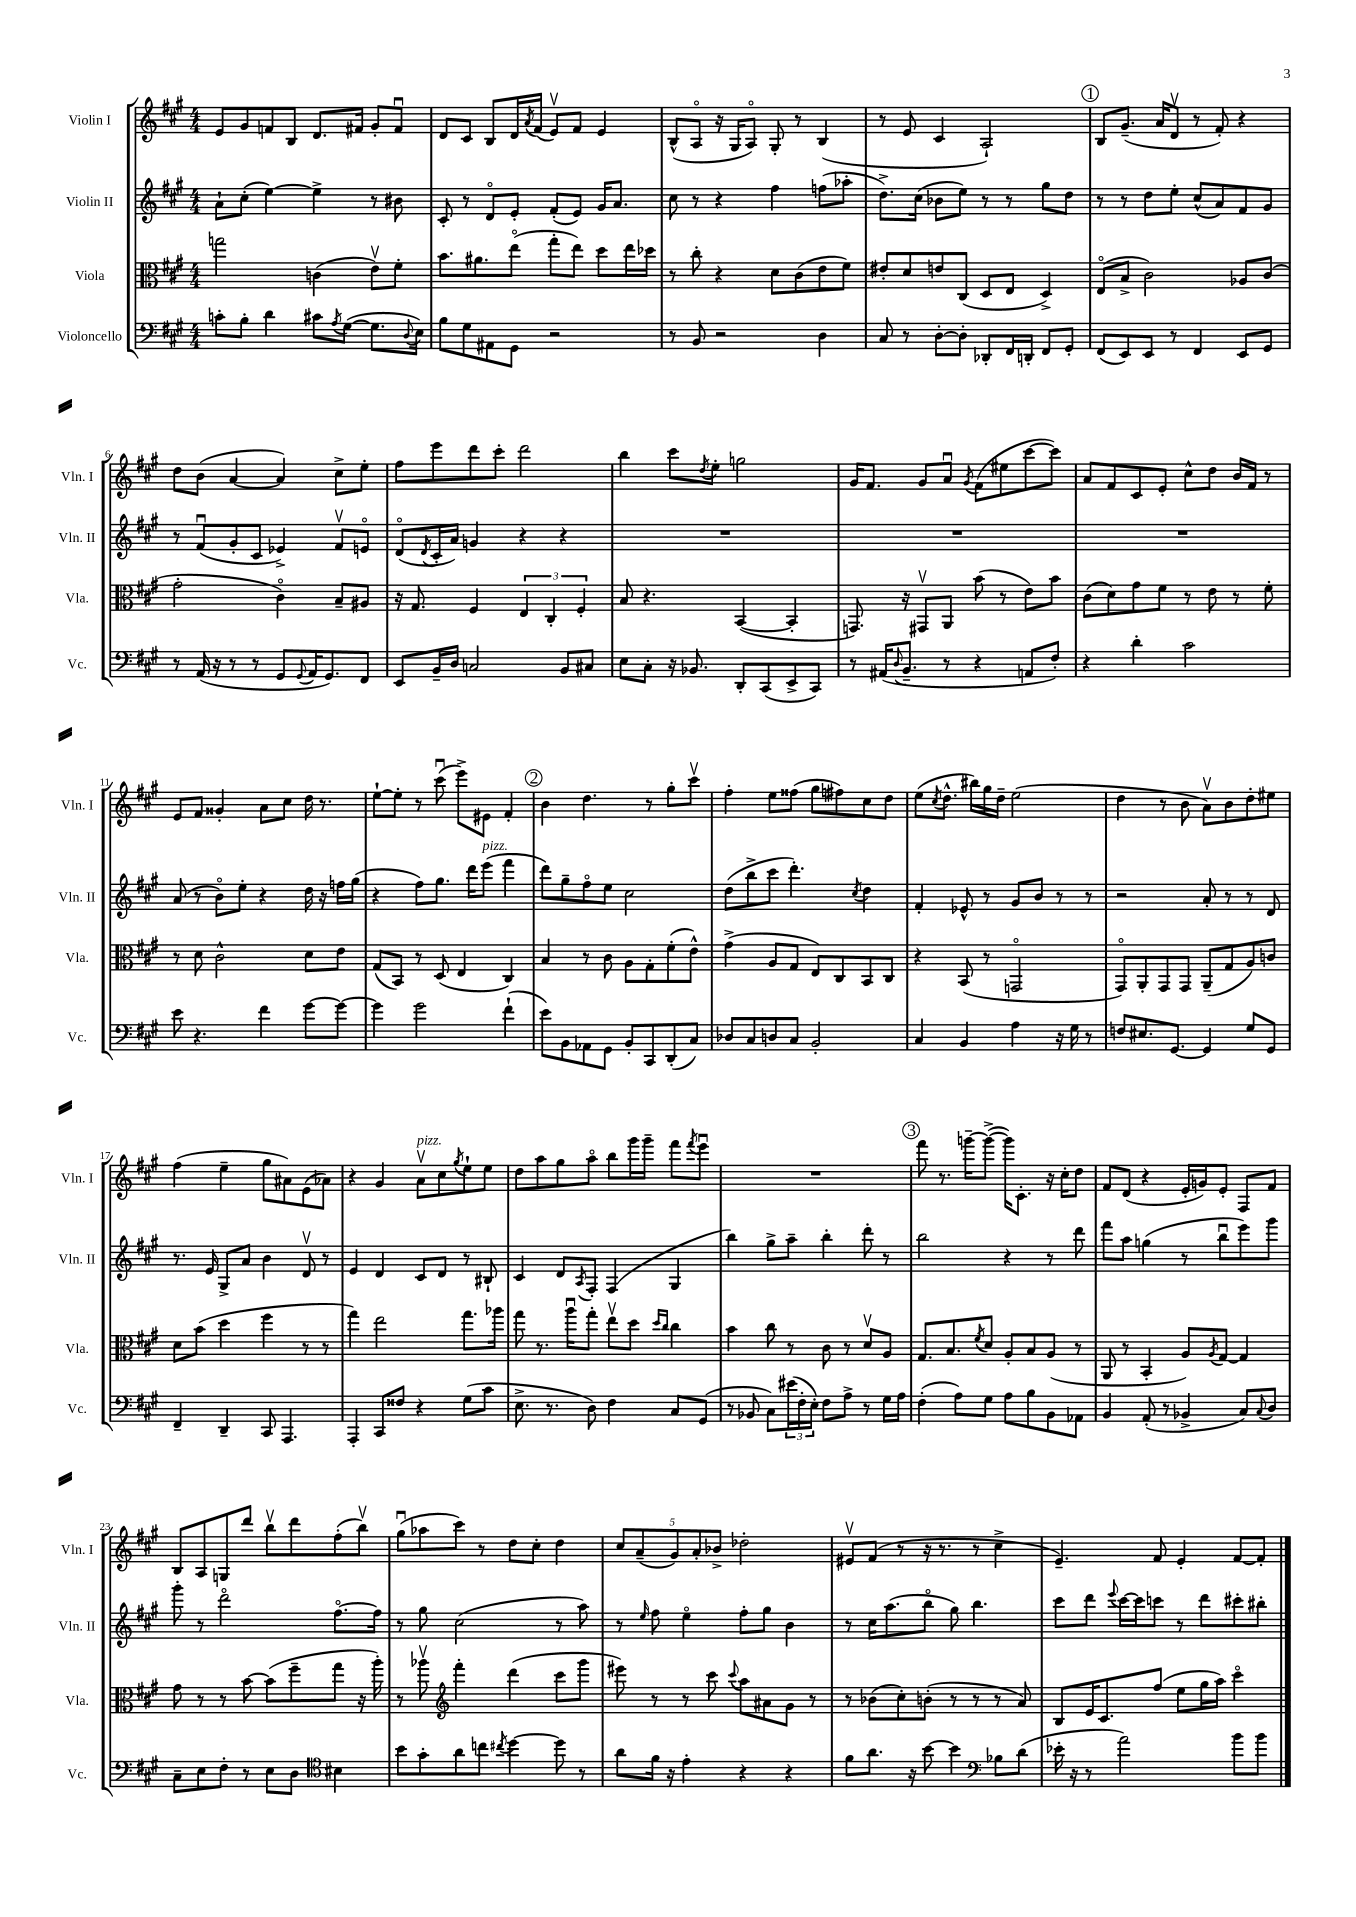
<<
\new StaffGroup <<
\new Staff = "s0" \with { instrumentName = "Violin I" shortInstrumentName = "Vln. I" } {
    \clef treble \key a \major \numericTimeSignature \time 4/4
    e'8 gis'8 f'8 b8 d'8. fis'16 gis'8-. fis'8\downbow |
    d'8 cis'8 b8 d'16 \acciaccatura { a'8 } fis'16( e'8\upbow) fis'8 e'4 |
    b8-^( a8\flageolet r16 gis16 a8\flageolet) gis8-. r8 b4( |
    r8 e'8 cis'4 a2-!) |
    \mark \markup { \circle "1" } b8 gis'8.--( a'16 d'8\upbow r8 fis'8-.) r4 |
    d''8 b'8( a'4~ a'4) cis''8-> e''8-. |
    fis''8 e'''8 d'''8 cis'''8-. d'''2 |
    b''4 cis'''8 \acciaccatura { d''8 } e''8-. g''2 |
    gis'16 fis'8. gis'8 a'8\downbow \acciaccatura { gis'8 } fis'8( eis''8 cis'''8~ cis'''8) |
    a'8 fis'8 cis'8 e'8-. cis''8-^ d''8 b'16 fis'16 r8 |
    e'8 fis'8 gisis'4-. a'8 cis''8 d''16 r8. |
    e''8~-! e''8-. r8 cis'''8\downbow( e'''8->) eis'8 fis'4-. |
    \mark \markup { \circle "2" } b'4 d''4. r8 gis''8-. cis'''8\upbow |
    fis''4-. e''8 fisis''8( gis''8 fis''8) cis''8 d''8 |
    e''8( \acciaccatura { cis''8 } d''8.-^ bis''16) gis''16 d''16-- e''2( |
    d''4 r8 b'8 a'8\upbow) b'8 d''8-. eis''8 |
    fis''4( e''4-- gis''8 ais'8) e'8( aes'8) |
    r4 gis'4 a'8\upbow^\markup { \italic "pizz." } cis''8 \acciaccatura { gis''8 } e''8-! e''8 |
    d''8 a''8 gis''8 a''8\flageolet b''8 gis'''16 gis'''16-- fis'''8 \acciaccatura { fis'''8 } e'''8\downbow |
    R1 |
    \mark \markup { \circle "3" } fis'''8 r8. g'''16~-- g'''8~->( g'''16) cis'8.-. r16 cis''16-. d''8 |
    fis'8 d'8( r4 e'16-. g'16) e'8-. fis8 fis'8 |
    b8 a8 g8 d'''8 b''8\upbow d'''8 fis''8-.( b''8\upbow) |
    gis''8\downbow( aes''8 cis'''8) r8 d''8 cis''8-. d''4 |
    \tuplet 5/4 { cis''8 a'8--( gis'8) a'8-. bes'8-> } des''2-. |
    eis'8\upbow fis'8( r8 r16 r8. r8 cis''4-> |
    e'4.--) fis'8 e'4-. fis'8~ fis'8-. \bar "|." |
}
\new Staff = "s1" \with { instrumentName = "Violin II" shortInstrumentName = "Vln. II" } {
    \clef treble \key a \major \numericTimeSignature \time 4/4
    a'8-! cis''8-.( e''4~) e''4-> r8 bis'8 |
    cis'8-. r8 d'8\flageolet e'8-. fis'8-.( e'8) gis'16 a'8. |
    cis''8 r8 r4 fis''4 f''8( aes''8-. |
    d''8.->) cis''16( bes'8 e''8) r8 r8 gis''8 d''8 |
    \mark \markup { \circle "1" } r8 r8 d''8 e''8-. cis''8-^( a'8) fis'8 gis'8 |
    r8 fis'8\downbow( gis'8-. cis'8 ees'4->) fis'8\upbow e'8\flageolet |
    d'8\flageolet( \acciaccatura { d'8 } cis'16-. a'16) g'4 r4 r4 |
    R1 |
    R1 |
    R1 |
    a'8( r8 b'8\flageolet) e''8-. r4 d''16 r16 f''16 gis''16( |
    r4 fis''8) gis''8. d'''16 e'''8^\markup { \italic "pizz." }( fis'''4 |
    \mark \markup { \circle "2" } d'''8) gis''8-- fis''8\flageolet e''8 cis''2 |
    d''8( b''8-> cis'''8 d'''4.-.) \acciaccatura { cis''8 } d''4 |
    fis'4-. ees'8-^ r8 gis'8 b'8 r8 r8 |
    r2 a'8-. r8 r8 d'8 |
    r8. e'16 gis8-> a'8 b'4 d'8\upbow r8 |
    e'4 d'4 cis'8 d'8 r8 bis8-! |
    cis'4 d'8 \acciaccatura { a8 } fis8-. fis4( gis4 |
    b''4) gis''8-> a''8-- b''4-. d'''8-. r8 |
    \mark \markup { \circle "3" } b''2 r4 r8 d'''8 |
    fis'''8 a''8 g''4( r8 b''8\downbow e'''8) gis'''8 |
    gis'''8-. r8 d'''2\flageolet fis''8.~\flageolet fis''16 |
    r8 gis''8 cis''2( r8 a''8) |
    r8 \grace { e''16 } fis''8 e''4\flageolet fis''8-. gis''8 b'4 |
    r8 cis''16 a''8.( b''8\flageolet gis''8) b''4. |
    cis'''8 d'''8 \appoggiatura { e'''8 } cis'''16~ cis'''16 c'''8 r8 d'''8 cis'''8-. bis''8-. \bar "|." |
}
\new Staff = "s2" \with { instrumentName = "Viola" shortInstrumentName = "Vla." } {
    \clef alto \key a \major \numericTimeSignature \time 4/4
    g''2 c'4( e'8\upbow) fis'8-. |
    b'8. ais'8. e''8\flageolet( gis''8-. e''8) d''8 e''16 des''16 |
    r8 cis''8-. r4 d'8 cis'8( e'8 fis'8) |
    eis'8-. d'8 e'8 cis8( d8 e8 d4->) |
    \mark \markup { \circle "1" } e8\flageolet( b8-> cis'2) aes8 cis'8( |
    gis'2-. cis'4\flageolet) b8-- ais8 |
    r16 gis8. fis4 \tuplet 3/2 { e4 cis4-. fis4-. } |
    b8 r4. b,4~( b,4-. |
    g,8.) r16 gis,8\upbow a,8 b'8( r8 e'8) b'8 |
    cis'8( d'8) gis'8 fis'8 r8 e'8 r8 fis'8-. |
    r8 d'8 cis'2-^ d'8 e'8 |
    gis8( b,8) r8 d8( e4 cis4) |
    \mark \markup { \circle "2" } b4 r8 cis'8 a8 gis8-. fis'8-.( e'8-^) |
    gis'4->( a8 gis8 e8) cis8 b,8 cis8 |
    r4 b,8( r8 g,2\flageolet |
    gis,8\flageolet) a,8-. gis,8 gis,8 a,8--( gis8 a8) c'8 |
    d'8 b'8( d''4 fis''4 r8 r8 |
    gis''4) e''2 gis''8. aes''16 |
    gis''8 r8. a''16\downbow gis''8-. e''8\upbow d''8 \grace { d''16 cis''16 } cis''4 |
    b'4 cis''8 r8 cis'8 r8 d'8\upbow a8 |
    \mark \markup { \circle "3" } gis8. b8. \acciaccatura { fis'8 } d'8 a8-. b8 a8( r8 |
    a,8 r8 b,4-. a8) \acciaccatura { a8 } gis8~ gis4 |
    gis'8 r8 r8 b'8~ b'8( fis''8-- gis''8 r16 a''16-.) |
    r8 aes''8\upbow \clef treble fis'''4-. d'''4( cis'''8 gis'''8 |
    eis'''8) r8 r8 cis'''8 \appoggiatura { cis'''8 } a''8 ais'8 gis'8 r8 |
    r8 bes'8( cis''8-.) b'8-.( r8 r8 r8 a'8) |
    b8 e'16 cis'8. fis''8( e''8 gis''16 a''16) cis'''4\flageolet \bar "|." |
}
\new Staff = "s3" \with { instrumentName = "Violoncello" shortInstrumentName = "Vc." } {
    \clef bass \key a \major \numericTimeSignature \time 4/4
    c'8-. b8-. d'4 cis'8 \acciaccatura { a8 } gis8~( gis8. \appoggiatura { d8 } e16) |
    b8 gis8 ais,8 gis,8 r2 |
    r8 b,8 r2 d4 |
    cis8 r8 d8~-. d8-. des,8-. fis,16 d,16-. fis,8 gis,8-. |
    \mark \markup { \circle "1" } fis,8( e,8) e,8 r8 fis,4 e,8 gis,8 |
    r8 a,16( r16 r8 r8 gis,8 \appoggiatura { gis,8 } a,16 gis,8.) fis,8 |
    e,8 b,16-- d16 c2 b,8 cis8 |
    e8 cis8-. r16 bes,8. d,8-. cis,8( e,8-> cis,8) |
    r8 ais,16( \appoggiatura { d8 } b,8.-- r8 r4 a,8 fis8-.) |
    r4 d'4-. cis'2 |
    e'8 r4. fis'4 gis'8~ gis'8~ |
    gis'4 gis'2 fis'4-!( |
    \mark \markup { \circle "2" } e'8) b,8 aes,8 gis,8 b,8-. cis,8 d,8-.( cis8) |
    des8 cis8 d8 cis8 b,2-. |
    cis4 b,4 a4 r16 gis16 r8 |
    f8 eis8. gis,8.~ gis,4 gis8 gis,8 |
    fis,4-- d,4-- cis,8 a,,4. |
    a,,4-. cis,8 fisis8 r4 gis8( cis'8 |
    e8.-> r8. d8) fis4 cis8 gis,8( |
    r8 bes,8 cis8) \tuplet 3/2 { eis'16( fis16-. e16-.) } fis8 a8-> r8 gis16 a16 |
    \mark \markup { \circle "3" } fis4-.( a8) gis8 a8 b8 b,8 aes,8 |
    b,4 a,8-.( r8 bes,4-> cis8) \appoggiatura { cis8 } d8 |
    cis8-- e8 fis8-. r8 e8 d8 \clef tenor bis4 |
    b'8 gis'8-. a'8 c''8 \acciaccatura { cis''8 } d''4~ d''8 r8 |
    a'8 fis'16 r16 e'4-. r4 r4 |
    fis'8 a'8. r16 b'8~ b'4 \clef bass bes8 d'8( |
    ees'16-. r16 r8 a'2) b'8 b'8 \bar "|." |
}
>>
>>
